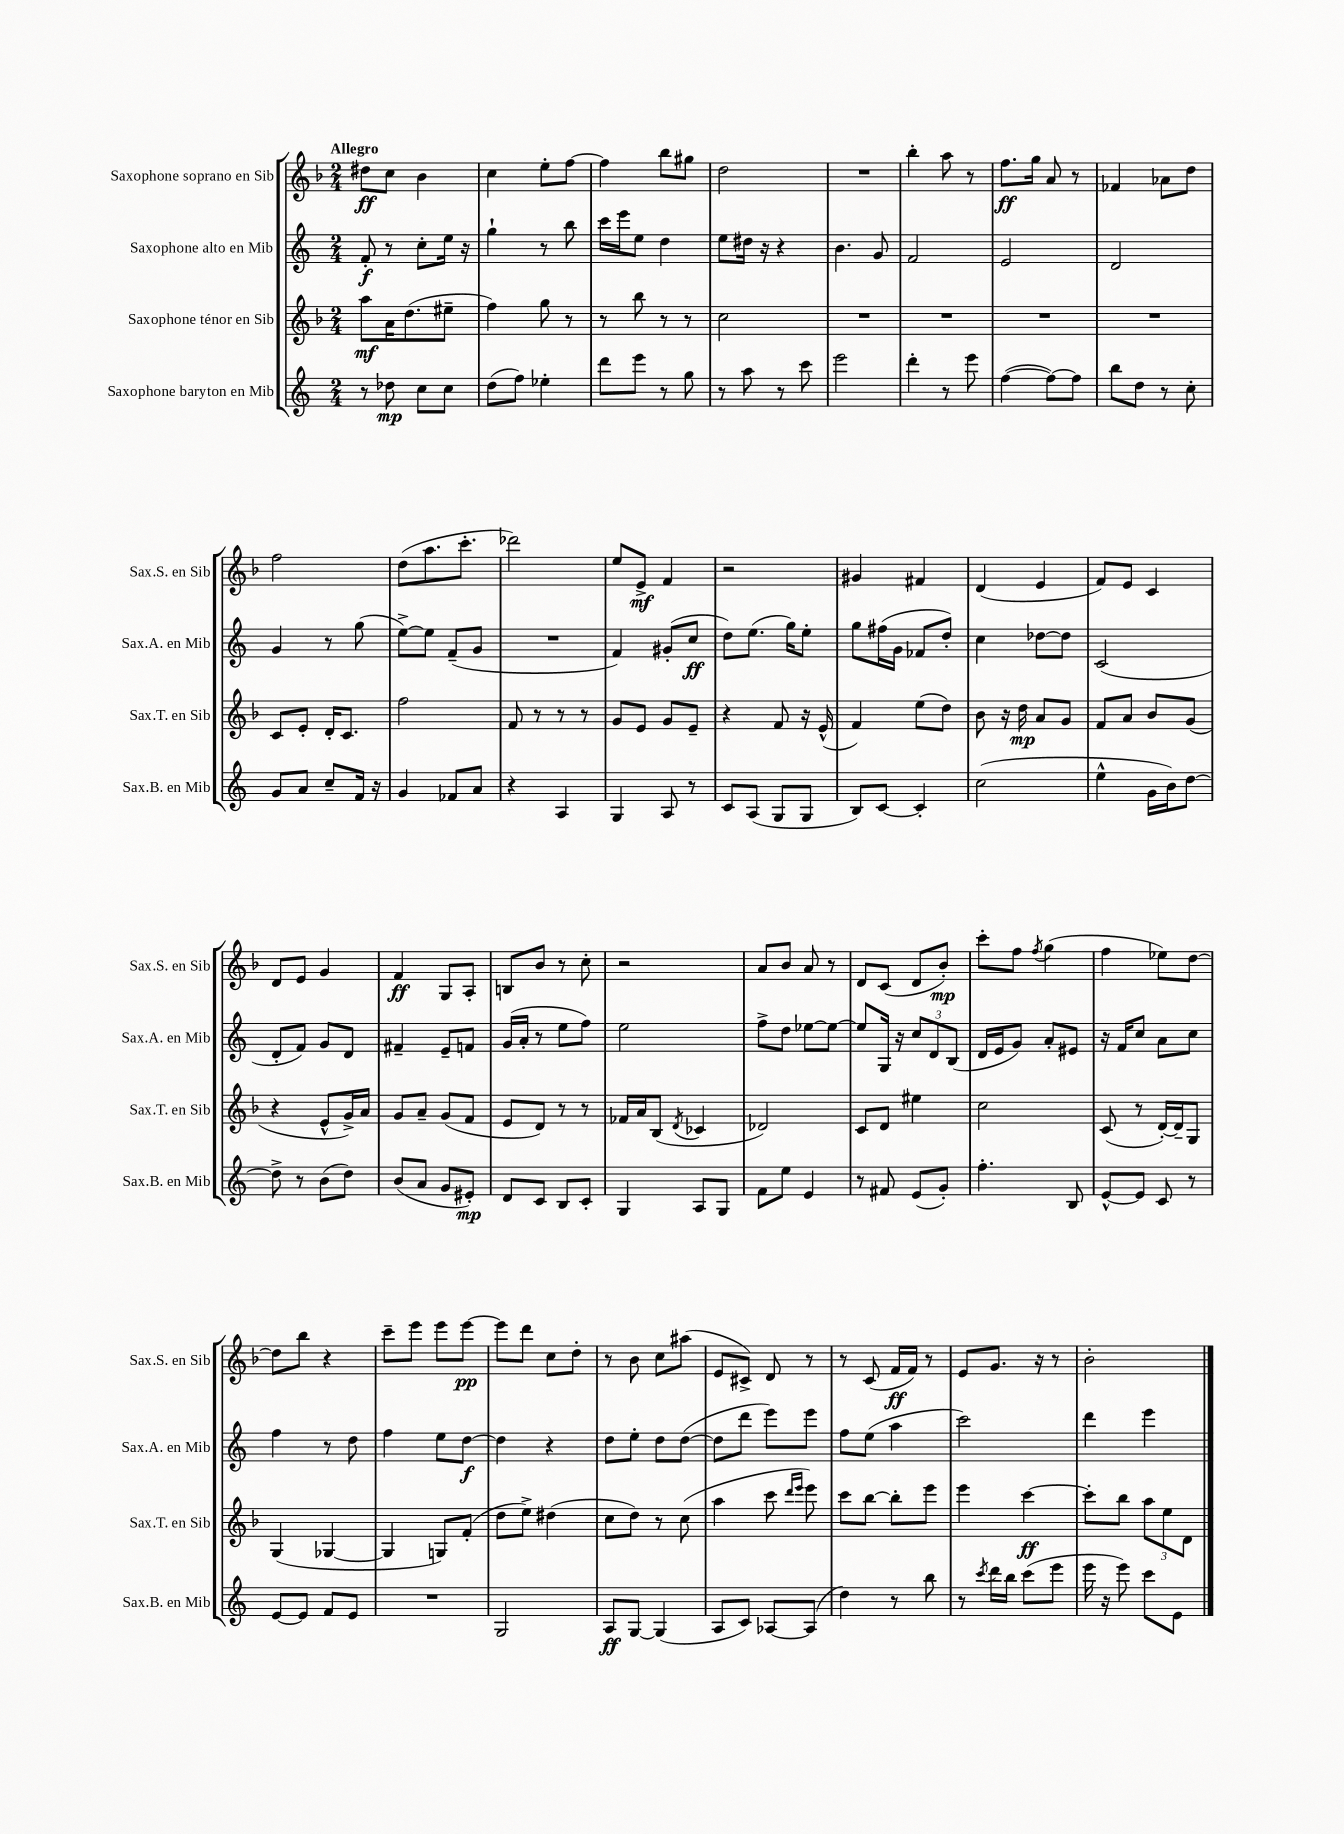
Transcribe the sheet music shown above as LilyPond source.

<<
\new StaffGroup <<
\new Staff = "s0" \with { instrumentName = "Saxophone soprano en Sib" shortInstrumentName = "Sax.S. en Sib" } {
    \clef treble \key f \major \numericTimeSignature \time 2/4 \tempo "Allegro"
    dis''8\ff c''8 bes'4 |
    c''4 e''8-. f''8~ |
    f''4 bes''8 gis''8 |
    d''2 |
    R2 |
    bes''4-. a''8 r8 |
    f''8.\ff g''16 a'8 r8 |
    fes'4 aes'8 d''8 |
    f''2 |
    d''8( a''8. c'''8.-. |
    des'''2) |
    e''8 e'8->\mf f'4 |
    r2 |
    gis'4 fis'4 |
    d'4( e'4 |
    f'8) e'8 c'4 |
    d'8 e'8 g'4 |
    f'4\ff g8 a8-. |
    b8 bes'8 r8 c''8-. |
    r2 |
    a'8 bes'8 a'8 r8 |
    d'8 c'8( d'8 bes'8-.\mp) |
    c'''8-. f''8 \acciaccatura { f''8 } g''4( |
    f''4 ees''8) d''8~ |
    d''8 bes''8 r4 |
    c'''8-- e'''8 e'''8 e'''8~\pp |
    e'''8 d'''8 c''8 d''8-. |
    r8 bes'8 c''8 ais''8( |
    e'8 cis'8->) d'8 r8 |
    r8 c'8( f'16\ff f'16) r8 |
    e'8 g'8. r16 r8 |
    bes'2-. \bar "|." |
}
\new Staff = "s1" \with { instrumentName = "Saxophone alto en Mib" shortInstrumentName = "Sax.A. en Mib" } {
    \clef treble \key c \major \numericTimeSignature \time 2/4
    f'8-.\f r8 c''8-. e''16 r16 |
    g''4-! r8 b''8 |
    c'''16 e'''16 e''8 d''4 |
    e''8 dis''16 r16 r4 |
    b'4. g'8 |
    f'2 |
    e'2 |
    d'2 |
    g'4 r8 g''8( |
    e''8~->) e''8 f'8--( g'8 |
    R2 |
    f'4) gis'8-.( c''8\ff |
    d''8) e''8.( g''16) e''8-. |
    g''8 fis''16( g'16 fes'8 d''8-.) |
    c''4 des''8~ des''8 |
    c'2( |
    d'8-. f'8) g'8 d'8 |
    fis'4-- e'8-- f'8 |
    g'16( a'16-. r8 e''8 f''8) |
    e''2 |
    f''8-> d''8 ees''8~ ees''8~ |
    ees''8 g16 r16 \tuplet 3/2 { c''8 d'8 b8( } |
    d'16 e'16 g'8) a'8-. eis'8 |
    r16 f'16 c''8 a'8 c''8 |
    f''4 r8 d''8 |
    f''4 e''8 d''8~\f |
    d''4 r4 |
    d''8 e''8-. d''8 d''8~( |
    d''8 d'''8 e'''8) e'''8 |
    f''8 e''8( a''4 |
    c'''2) |
    d'''4 e'''4 \bar "|." |
}
\new Staff = "s2" \with { instrumentName = "Saxophone ténor en Sib" shortInstrumentName = "Sax.T. en Sib" } {
    \clef treble \key f \major \numericTimeSignature \time 2/4
    a''8\mf a'16 d''8.( eis''8-- |
    f''4) g''8 r8 |
    r8 bes''8 r8 r8 |
    c''2 |
    R2 |
    R2 |
    R2 |
    R2 |
    c'8 e'8-. d'16-. c'8. |
    f''2 |
    f'8 r8 r8 r8 |
    g'8 e'8 g'8 e'8-- |
    r4 f'8 r16 e'16-^( |
    f'4) e''8( d''8) |
    bes'8 r16 d''16\mp a'8 g'8 |
    f'8 a'8 bes'8 g'8( |
    r4 e'8-^ g'16->) a'16 |
    g'8 a'8-- g'8( f'8 |
    e'8 d'8) r8 r8 |
    fes'16 a'16 bes8( \acciaccatura { d'8 } ces'4 |
    des'2) |
    c'8 d'8 eis''4 |
    c''2 |
    c'8( r8 d'16~-.) d'16-- g8 |
    g4( ges4~ |
    ges4 g8) f'8-.( |
    d''8 e''8->) dis''4( |
    c''8 d''8) r8 c''8( |
    a''4 c'''8 \grace { d'''16 e'''16 } e'''8) |
    c'''8 bes''8~ bes''8-. e'''8 |
    e'''4 c'''4~\ff |
    c'''8-. bes''8 \tuplet 3/2 { a''8 e''8 d'8 } \bar "|." |
}
\new Staff = "s3" \with { instrumentName = "Saxophone baryton en Mib" shortInstrumentName = "Sax.B. en Mib" } {
    \clef treble \key c \major \numericTimeSignature \time 2/4
    r8 des''8\mp c''8 c''8 |
    d''8( f''8) ees''4-. |
    d'''8 e'''8 r8 g''8 |
    r8 a''8 r8 c'''8 |
    e'''2 |
    d'''4-. r8 e'''8 |
    f''4~( f''8~) f''8 |
    b''8 d''8 r8 c''8-. |
    g'8 a'8 c''8-- f'16 r16 |
    g'4 fes'8 a'8 |
    r4 a4 |
    g4 a8 r8 |
    c'8 a8( g8 g8 |
    b8) c'8~ c'4-. |
    c''2( |
    e''4-^ g'16 b'16) d''8~ |
    d''8-> r8 b'8( d''8) |
    b'8( a'8 g'8 eis'8-.\mp) |
    d'8 c'8 b8 c'8-. |
    g4 a8 g8 |
    f'8 e''8 e'4 |
    r8 fis'8 e'8( g'8-.) |
    f''4.-. b8 |
    e'8~-^ e'8 c'8 r8 |
    e'8~ e'8 f'8 e'8 |
    R2 |
    g2 |
    a8\ff g8~ g4( |
    a8 c'8) aes8~ aes8( |
    d''4) r8 b''8 |
    r8 \acciaccatura { c'''8 } d'''16 b''16 c'''8( e'''8 |
    e'''16 r16 e'''8) c'''8 e'8 \bar "|." |
}
>>
>>
\layout { \context { \Score \remove "Bar_number_engraver" } }
